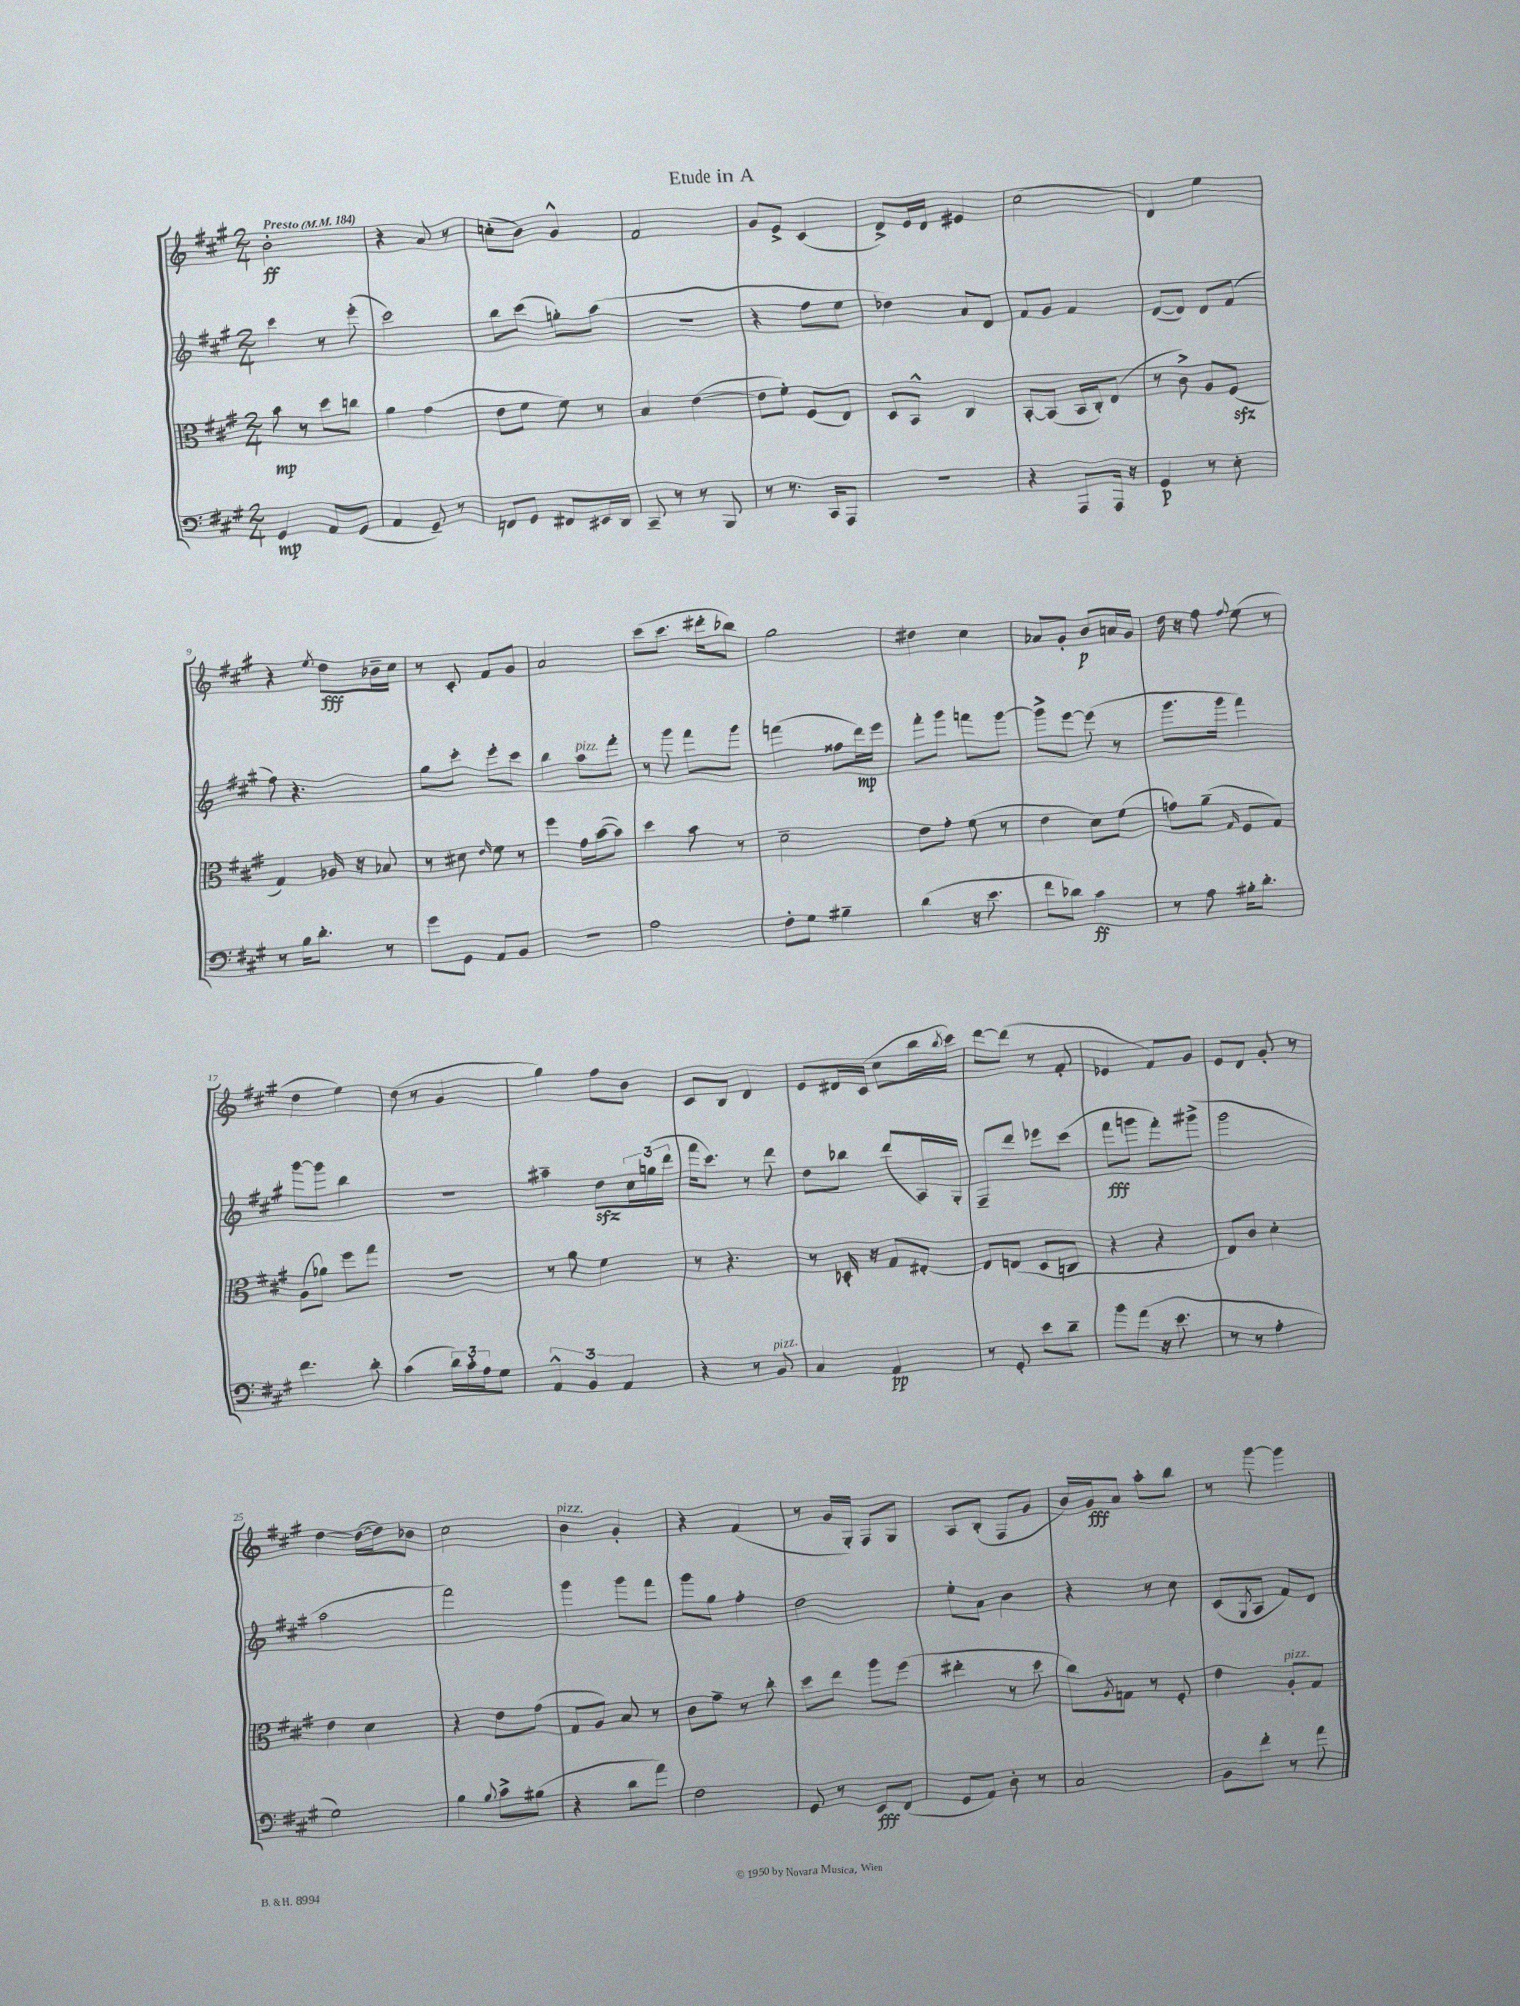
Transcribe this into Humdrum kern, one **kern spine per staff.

**kern	**kern	**kern	**kern
*staff4	*staff3	*staff2	*staff1
*clefF4	*clefC3	*clefG2	*clefG2
*k[f#c#g#]	*k[f#c#g#]	*k[f#c#g#]	*k[f#c#g#]
*M2/4	*M2/4	*M2/4	*M2/4
*MM184	*MM184	*MM184	*MM184
4GG#	8b	4ccc#	2b'
.	8r	.	.
8AA	8dd	8r	.
(8GG#	8cc	(8eee'	.
=	=	=	=
4AA	4a	2ccc#)	4r
8GG#~)	(4g#	.	8a
8r	.	.	8r
=	=	=	=
8FF	8e	8bb	(8cc'
8GG#	8f#	(8ccc#	8b)
8FF#	8f#)	8gg')	4g#^^
16EE#	8r	(8aa	.
16DD	.	.	.
=	=	=	=
8CC#~	4B	2r	2f#
8r	.	.	.
8r	([4e	.	.
8BBB	.	.	.
=	=	=	=
8r	8e]	4r	8g#
8.r	8f#')	.	8e^
.	(8F#	8ff#	(4c#
16CC#	.	.	.
8AAA	8E)	8ee	.
=	=	=	=
2r	8D	4dd-)	8d^)
.	8BB^^	.	16e
.	.	.	16d
.	4C#	8a	4e#
.	.	8d	.
=	=	=	=
4r	[8BB'	8f#	(2cc#
.	(8BB]	8g#	.
8AAA	16BB	4f#	.
.	16C#')	.	.
16AAA	(8E	.	.
16r	.	.	.
=	=	=	=
4GG#	8r	([8d	4d)
.	8c#^)	8d])	.
8r	8A	8d	4ee
8E'	(8F#	(8f#	.
=	=	=	=
8r	4G#)	8ff#)	4r
16B	.	4.r	.
8.d'	.	.	.
.	.	.	8qee
.	16A-	.	8dd
.	16r	.	.
8r	8B-	.	16b-~
.	.	.	16cc#
=	=	=	=
8g#	8r	8gg#	8r
8GG#	8d#	8ccc#'	8c#'
.	16qqe	.	.
8AA	8f#	8eee'	8f#
8BB	8r	8ccc#	8g#
=	=	=	=
2r	4ff#	4bb	2a
.	16g#	8aa	.
.	([16b	.	.
.	8b])	8fff#'	.
=	=	=	=
2A	4dd	8r	(8ccc#
.	.	8ggg#	8.ccc#
.	8b	8fff#	.
.	.	.	16ddd#'
.	8r	8ggg#	8bb-)
=	=	=	=
8F#'	2d~	(4fff	2gg#
8G#	.	.	.
4B#~	.	8ff##	.
.	.	16ddd)	.
.	.	16eee	.
=	=	=	=
(4d	8e	8fff#'	4dd#
.	8g#'	8ggg#	.
16r	(8f#	8fff	4cc#
8.e	.	.	.
.	8r	[8ggg#	.
=	=	=	=
8f#	4e	8ggg#^]	8a-
8d-)	.	[8eee	8g#'
4c#	8d)	(8eee]	8b
.	(8f#	8r	16a
.	.	.	16g#
=	=	=	=
8r	8g)	8.ggg#	16dd
.	.	.	16r
8A	(8a~	.	8ff#
.	.	16ggg#	.
.	16qqG#	.	8qqff#
16B#'	8F#	4fff#)	(8ee
8.d'	.	.	.
.	8G#)	.	8r
=	=	=	=
4.f#	(8A	[8ggg#	4dd
.	8a-)	8ggg#]	.
.	8ff#	4bb	4ee)
8d'	8gg#	.	.
=	=	=	=
(4c#	2r	2r	(8dd
.	.	.	8r
24d)	.	.	4g#
24c#'	.	.	.
24A	.	.	.
8G#	.	.	.
=	=	=	=
6AA^^	8r	4aa#~	4gg#)
.	8a	.	.
6BB	.	.	.
.	4f#	8dd	8ff#
6AA	.	.	.
.	.	24cc#	8b
.	.	(24gg	.
.	.	24ddd	.
=	=	=	=
4r	8r	16fff#	8c#
.	.	8.ccc#)	.
.	4.r	.	8B
8r	.	8r	4d
8BB	.	8ddd	.
=	=	=	=
4C#	8r	8dd	8e
.	16D-'	8bb-	16d#
.	16r	.	(16c#
4AA	8G#	(8ddd	8cc#
.	[8E#'	16A)	16bb
.	.	.	8qbb
.	.	16G#'	16ccc#)
=	=	=	=
8r	8E#]	8F#~	[8ddd
8GG#'	(8E	8ddd	(8ddd]
8e	8D	8eee-	8r
8d~	8C	(8ccc#	8f#'
=	=	=	=
8b	4r	8fff#	4e-
(8a	.	8ggg	.
16r	4r	8fff#')	8f#)
8.e	.	.	.
.	.	(8ggg#^	8g#
=	=	=	=
8r	8E)	2ggg#	8e
8r	8c#	.	8d
4A'	4d'	.	8g#'
.	.	.	8r
=	=	=	=
2G#)	4e	2aa	[4dd
.	4d	.	(16dd_
.	.	.	16dd])
.	.	.	8b-
=	=	=	=
4B	4r	2fff#)	2cc#
8qqB	.	.	.
8c#^	8e	.	.
(8B#	(8g#	.	.
=	=	=	=
4r	8G#	4ggg#	4b
.	8A)	.	.
8d	8B	8ggg#	4g#'
8a)	8r	8fff#	.
=	=	=	=
2F#	8c#	8ggg#	4r
.	8g#~	8gg#	.
.	8r	4ff#'	(4f#
.	8cc#'	.	.
=	=	=	=
8GG#	8dd	2dd	8r
8r	8ee	.	16g#
.	.	.	16G#')
8EE	8aa	.	8F#
(8FF#	(8ff#	.	8G#
=	=	=	=
8GG#	4ee#'	8ee'	8A
8AA)	.	8a	(8B'
8D'	8r	4b	8F#
8r	8dd	.	8g#
=	=	=	=
2C#	8cc#)	4r	16b)
.	.	.	16g#
.	8qA	.	.
.	8G	.	8a
.	8r	8r	8aa'
.	8F#'	8cc#	8bb
=	=	=	=
8BB	4e	(8c#	8r
.	.	8qG#	.
8f#'	.	8A	[8ggg#
8r	8A'	8f#)	4ggg#]
8a	8G#	8d	.
==	==	==	==
*-	*-	*-	*-
